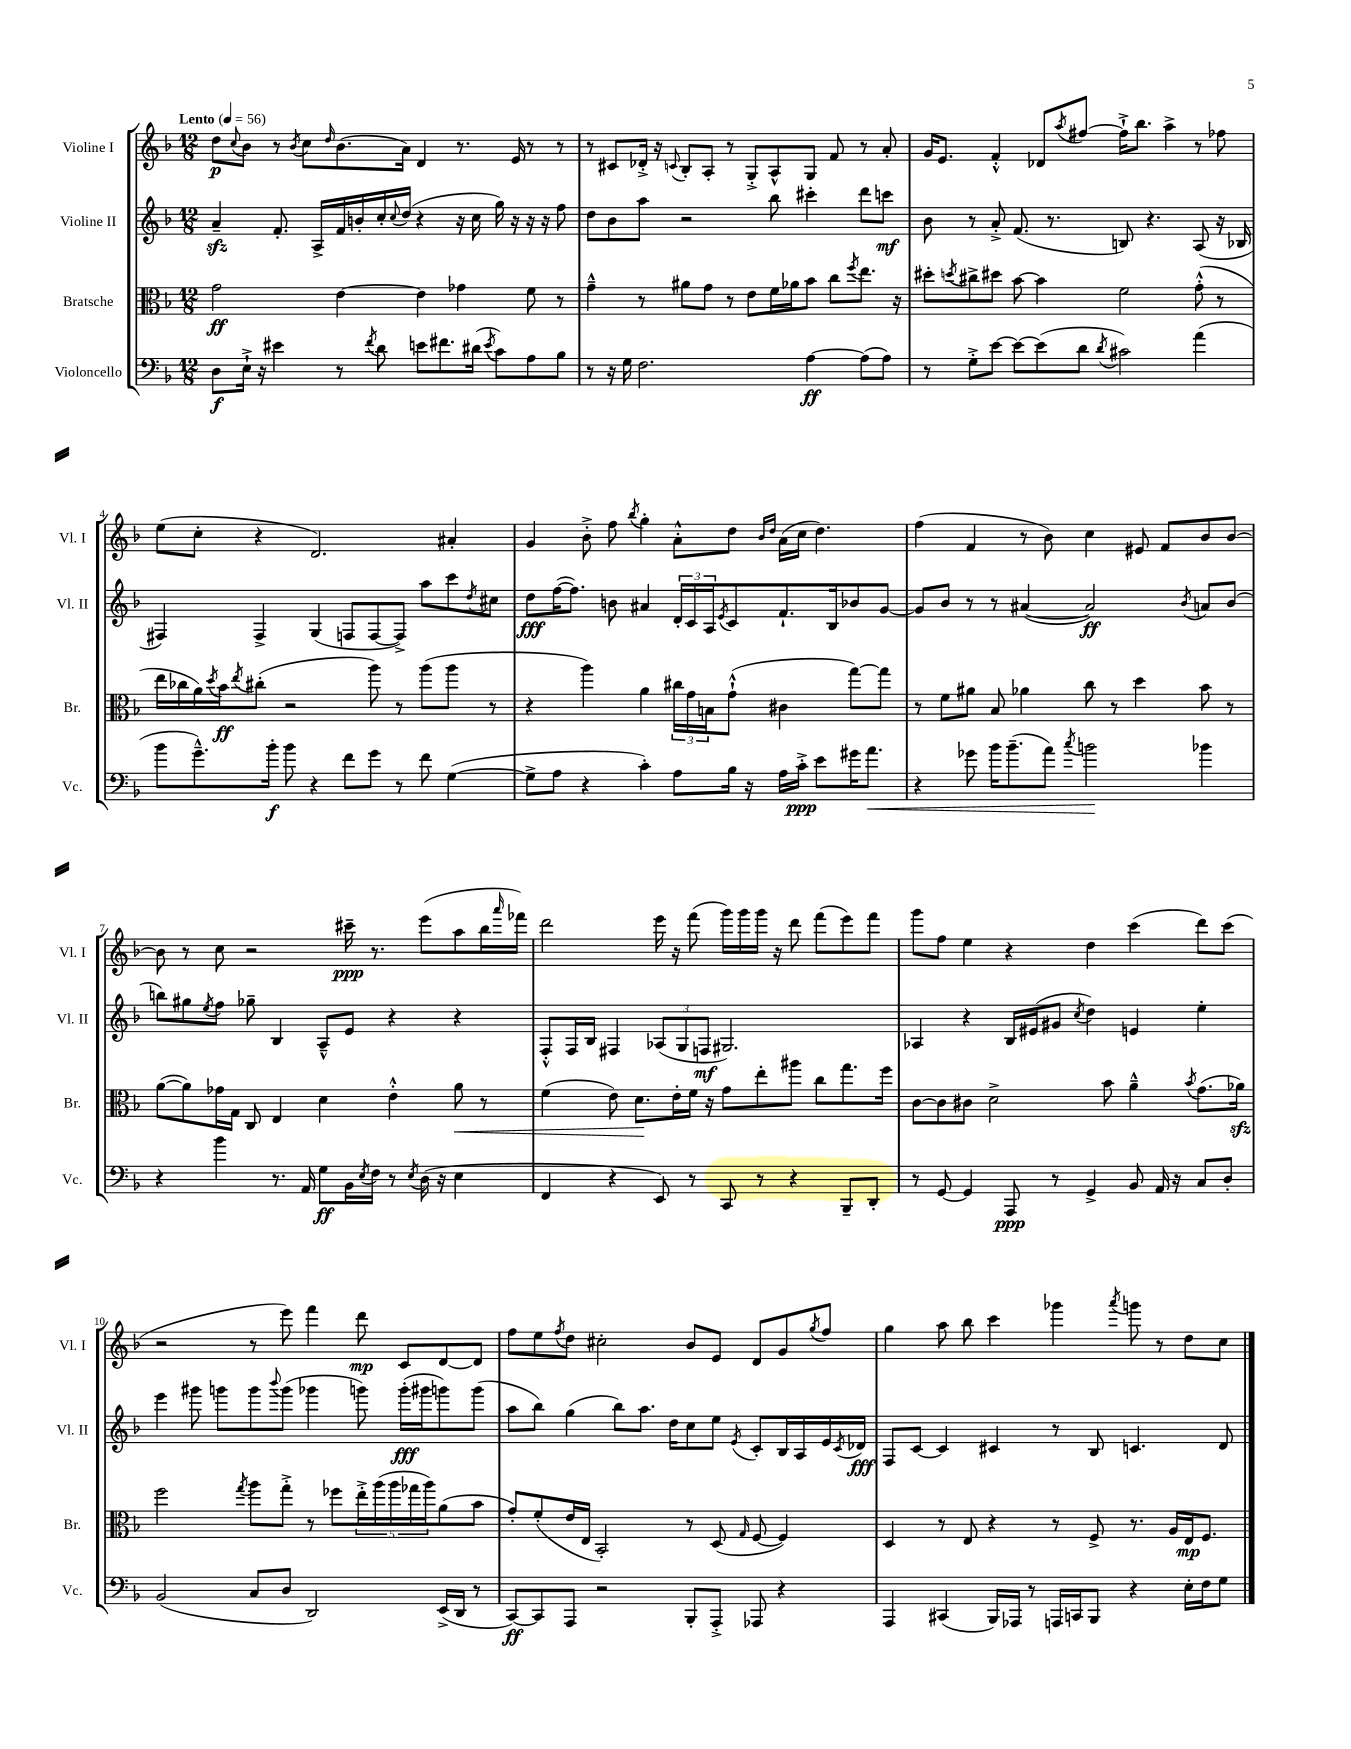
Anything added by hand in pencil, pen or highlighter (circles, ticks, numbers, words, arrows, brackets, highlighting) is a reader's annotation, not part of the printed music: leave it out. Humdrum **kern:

**kern	**kern	**kern	**kern
*staff4	*staff3	*staff2	*staff1
*clefF4	*clefC3	*clefG2	*clefG2
*k[b-]	*k[b-]	*k[b-]	*k[b-]
*M12/8	*M12/8	*M12/8	*M12/8
*MM56	*MM56	*MM56	*MM56
8D\L	2g\	4a~/	8dd\L
.	.	.	8qqcc/
16E`^\Jk	.	.	8b-\J
16r	.	.	.
4e#\	.	8.f'/	8r
.	.	.	8qb-/
.	.	.	8cc\L
.	.	16A^/LL	.
.	.	.	16qqdd/
8r	[4e\	16f/	(8.b-\
.	.	16b'/	.
8qf/	.	.	.
8d\	.	16cc'/	.
.	.	8qqcc/	.
.	.	(16dd/JJ	16a\Jk)
8e\L	4e\]	4r	4d/
8.f#\	.	.	.
.	4g-\	16r	8.r
(16d#\Jk	.	16cc\	.
8qe/	.	.	.
8c\L)	.	16gg\)	.
.	.	16r	16e/
8A\	8f\	16r	8r
.	.	16r	.
8B-\J	8r	8ff\	8r
=	=	=	=
8r	4g~^^\	8dd\L	8r
16r	.	8b-\	8c#/L
16G\	.	.	.
2.F\	8r	8aa\J	16d-'^/Jk
.	.	.	16r
.	.	.	8qqc/
.	8a#\L	2r	8B-'/L
.	8g\J	.	8A'/J
.	8r	.	8r
.	8e\L	.	8G'^/L
.	16f\L	8bb-\	8A^^/
.	16a-\J	.	.
[4A\	8b-\J	4ccc#'\	8G/J
.	8cc\L	.	8f/
.	8qff/	.	.
(8A\]L	8.ee\J	8ddd\L	8r
8A\J)	.	8ccc\J	8a'/
.	16r	.	.
=	=	=	=
8r	8dd#'\L	8b-\	16g/LK
.	.	.	8.e/J
.	8qdd/	.	.
8G'^\L	8cc#^\	8r	.
[8e\J	8dd#\J	8a'^/	4f'^^/
8e\_L	[8b-\	(8.f/	.
(8e\]	4b-\]	.	8d-/L
.	.	8.r	.
.	.	.	8qaa/
8d\J	.	.	[8ff#/J
8qd/	.	.	.
2c#\)	2f\	8B/)	16ff#`^\]LK
.	.	.	8.bb-\J
.	.	4.r	.
.	.	.	4aa^\
(4a\	(8g'^^\	(8A/	8r
.	8r	16r	8ff-\
.	.	16B-/	.
=	=	=	=
8b-\L	16ee\LL	4F#/)	(8ee\L
.	16cc-\	.	.
8.g~^^\)	16a\)	.	8cc'\J
.	8qdd/	.	.
.	16b-\J	.	.
.	8qee/	.	.
.	(8cc#'\J	4F#^/	4r
16b-'\Jk	.	.	.
8b-\	2r	.	.
4r	.	(4G/	2.d/)
8f\L	.	8F/L	.
8g\J	8aa\)	[8F/	.
8r	8r	8F^/]J)	.
8f\	(8aa\L	8aa\L	.
([4G\	8aa\J	8ccc\	4a#'/
.	.	8qdd/	.
.	8r	8cc#\J	.
=	=	=	=
8G^\]L	4r	8dd\L	4g/
8A\J	.	([16ff\K	.
.	.	8.ff\]J)	.
4r	4aa\)	.	8b-'^\
.	.	8b\	8ff\
.	.	.	8qbb-/
4c'\)	4a\	4a#/	4gg'\
8A\L	24cc#\LL	24d'/LL	8a'^^\L
.	24g\	24c/	.
.	24B\J	24A/J	.
.	.	8qe/	.
16B-\Jk	(8g`^^\J	8c/	8dd\J
16r	.	.	.
.	.	.	16qqb-/LL
.	.	.	16qqdd/JJ
16A\LL	4c#\	8.f`/	(16a\LL
16c'^\JJ	.	.	16cc\JJ
8e\L	.	.	4.dd\)
.	.	16B-/k	.
16g#\K	[8gg\L)	8b-/	.
8.a\J	.	.	.
.	8gg\]J	[8g/J	.
=	=	=	=
4r	8r	8g/]L	(4ff\
.	8f\L	8b-/J	.
8g-\	8a#\J	8r	4f/
16b-\LK	8B-/	8r	.
(8.b-~\	.	.	.
.	4a-\	([4a#/	8r
8a\J)	.	.	8b-\)
8qcc/	.	.	.
2b\	8cc\	2a#/])	4cc\
.	8r	.	.
.	4dd\	.	8e#/
.	.	.	8f/L
.	.	8qb-/	.
4b-\	8b-\	8a/L	8b-/
.	8r	(8b-/J	[8b-/J
=	=	=	=
4r	([8a\L	8bb\L)	8b-\]
.	8a\])	8gg#\	8r
.	.	8qee/	.
4b-\	16g-\L	8ff\J	8cc\
.	16G\JJ	.	.
.	8C/	8gg-~\	2r
8.r	4E/	4B-/	.
16AA/	.	.	.
8G\L	4d\	8A~^^/L	.
16BB-\L	.	8e/J	16ccc#~\
8qE/	.	.	.
16F\JJ	.	.	8.r
8r	4e'^^\	4r	.
8qE/	.	.	.
(16D\	.	.	(8eee\L
16r	.	.	.
4E\	8a\	4r	8aa\
.	8r	.	16bb-\L
.	.	.	16qqaaa/
.	.	.	16fff-\JJ)
=	=	=	=
4FF/	(4f\	8F'^^/L	2ddd\
.	.	16F/L	.
.	.	16B-/JJ	.
4r	8e\)	4F#/	.
.	8.d\L	.	.
8EE/)	.	(12A-/L	16eee\
.	16e'\L	.	16r
.	.	12G/	.
8r	16f\JJ	.	(8fff\
.	.	12F/J	.
.	16r	.	.
8CC/	8g\L	2.G#/)	16ggg\LL)
.	.	.	16ggg\
8r	8ee'\	.	16ggg\JJ
.	.	.	16r
4r	8aa#\J	.	8ddd\
.	8cc\L	.	(8fff\L
8BBB-~/L	8.gg\	.	8eee\)
8DD'/J	.	.	8fff\J
.	16ff\Jk	.	.
=	=	=	=
8r	[8c\L	4A-/	8ggg\L
[8GG/	8c\]	.	8ff\J
4GG/]	8c#\J	4r	4ee\
.	2d^\	.	.
8AAA/	.	16B-/LL	4r
.	.	(16e#/J	.
8r	.	8g#/J	.
.	.	8qcc/	.
4GG^/	.	4dd\)	4dd\
.	8b-\	.	.
8BB-/	4a~^^\	4e/	(4ccc\
16AA/	.	.	.
16r	.	.	.
.	8qb-/	.	.
8C/L	(8.g\L	4ee'\	8ddd\L)
8D'/J	.	.	(8ccc\J
.	16a-\Jk)	.	.
=	=	=	=
(2BB-/	2ff\	4eee\	2r
.	.	8ggg#\	.
.	.	8ggg\L	.
.	8qgg/	.	.
8C/L	8aa\L	8ggg\	8r
.	.	8qqbbb-/	.
8D/J	8gg'^\J	(8ggg\J	8eee\)
2DD/)	8r	4ggg-\	4fff\
.	8ff-\L	.	.
.	20ee'^\L	8ggg\)	8ddd\
.	(20aa\	.	.
.	20aa\	.	.
.	.	(16ggg'\LL	8c/L
.	20gg-\	.	.
.	.	16ggg#\J	.
.	20aa\J)	.	.
(16EE^/LL	(8a\	8ggg\)	[8d/
16DD/JJ	.	.	.
8r	8b-\J	(8ggg\J	8d/]J
=	=	=	=
[8CC/L)	8g'/L)	8aa\L	8ff\L
8CC/]	(8f'/	8bb-\J)	8ee\
.	.	.	8qff/
8AAA/J	16e/L	(4gg\	8dd\J
.	16E/JJ	.	.
2r	2BB-'/)	.	2cc#'\
.	.	8bb-\L)	.
.	.	8.aa\J	.
.	.	16dd\LK	.
8BBB-'/L	8r	8cc\	8b-/L
8AAA'^/J	(8D/	8ee\J	8e/J
.	16qqG/	8qe/	.
8AAA-/	[8F/	8c'/L	8d/L
4r	4F/])	16B-/L	8g/
.	.	16A/	.
.	.	.	8qgg/
.	.	16e/	8ff/J
.	.	8qc/	.
.	.	16d-/JJ	.
=	=	=	=
4AAA/	4D/	8F/L	4gg\
.	.	[8c/J	.
(4CC#/	8r	4c/]	8aa\
.	8E/	.	8bb-\
16BBB-/LL)	4r	4c#/	4ccc\
16AAA-/JJ	.	.	.
8r	.	.	.
16AAA/LL	8r	8r	4ggg-\
16CC/J	.	.	.
8BBB-/J	8F^/	8B-/	.
.	.	.	8qaaa/
4r	8.r	4.c/	8ggg\
.	.	.	8r
.	16A/LL	.	.
16E'\LL	16E/J	.	8dd\L
16F\J	8.F/J	.	.
8G\J	.	8d/	8cc\J
==	==	==	==
*-	*-	*-	*-
